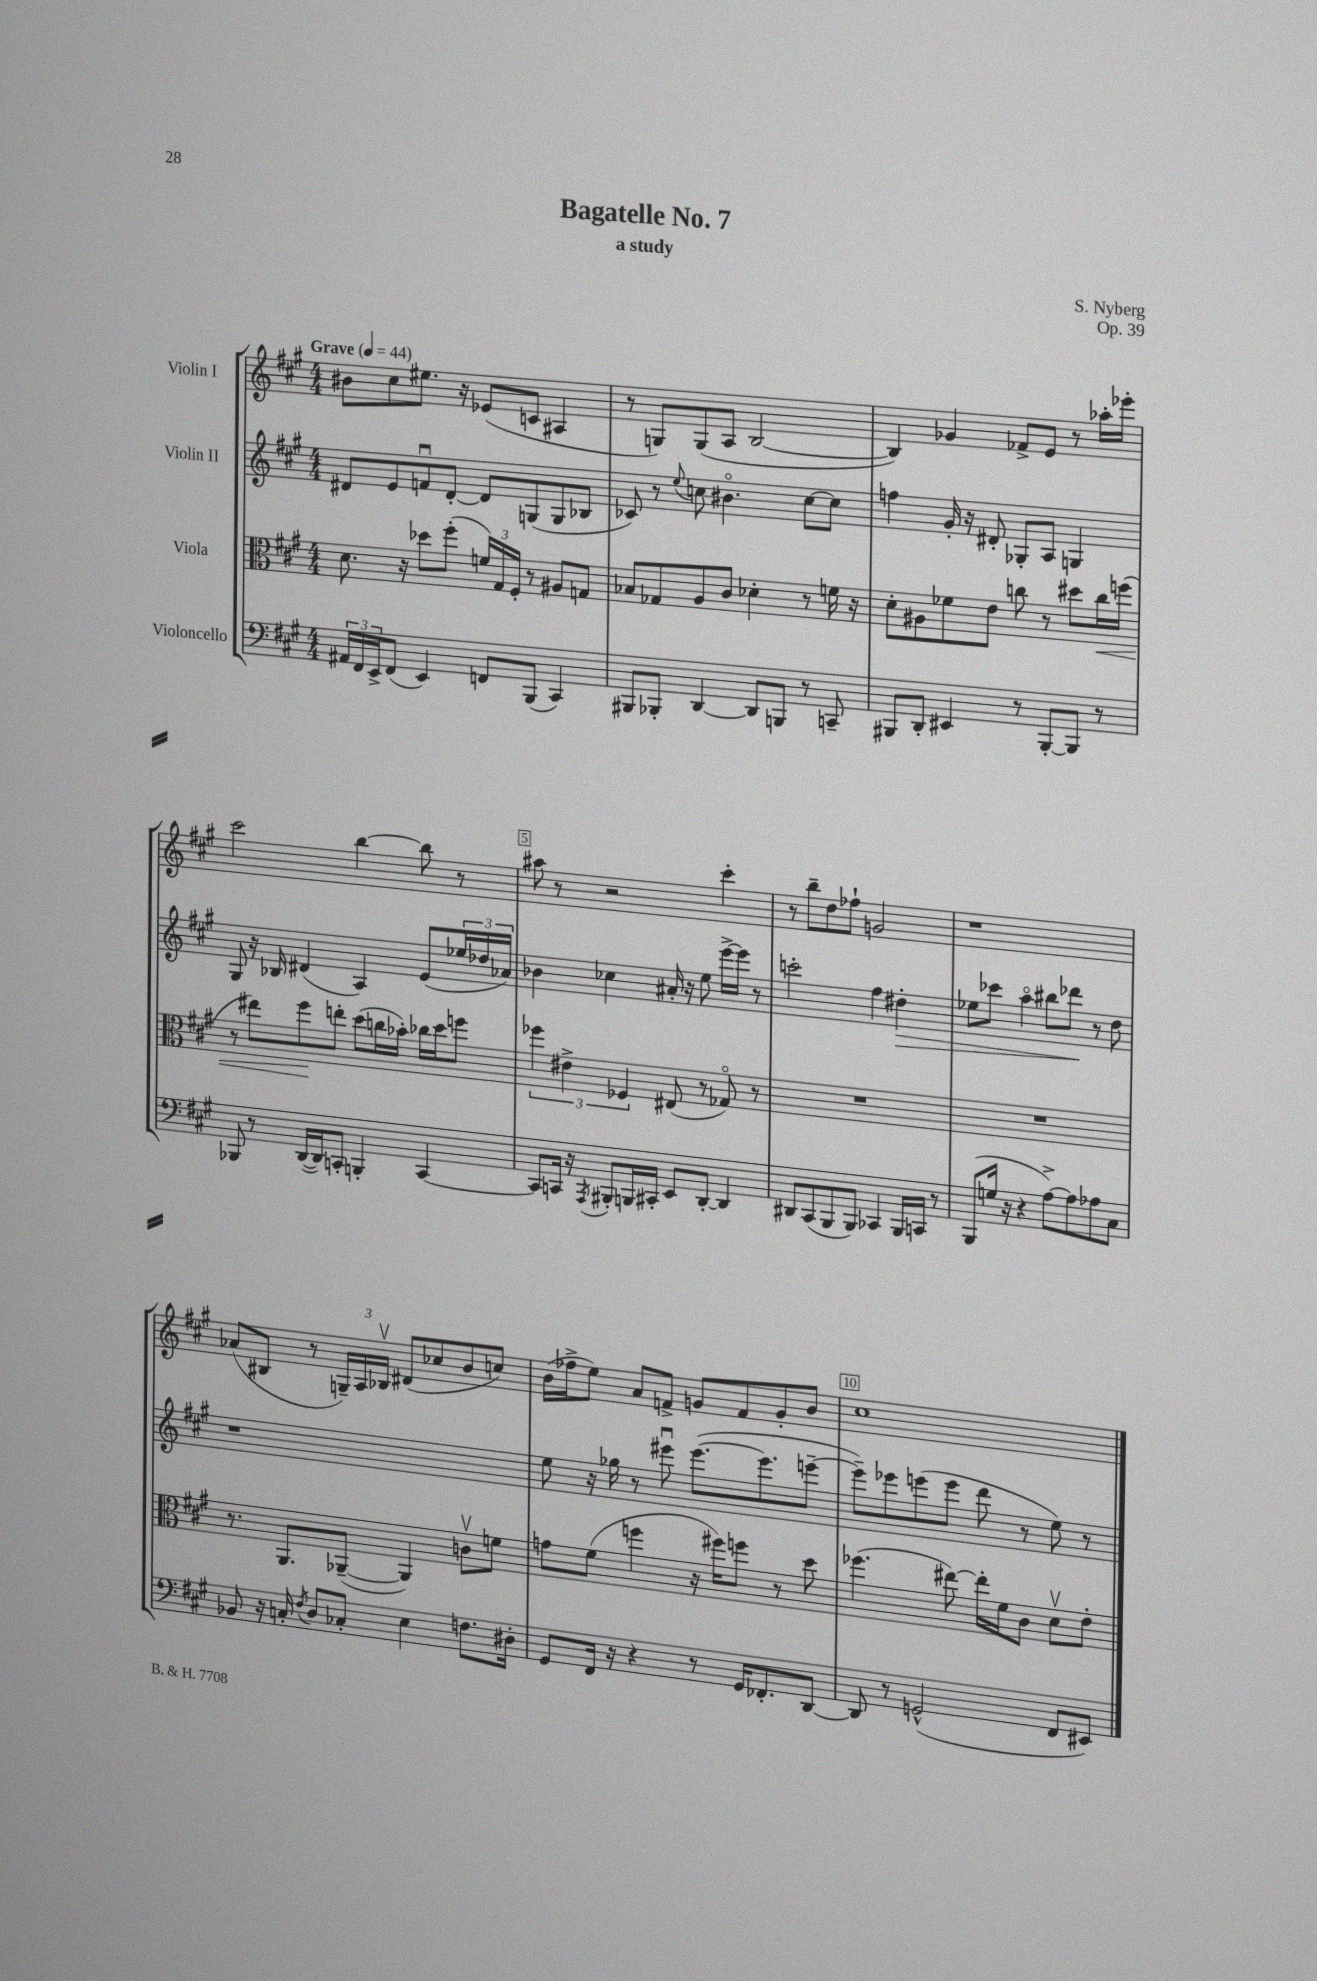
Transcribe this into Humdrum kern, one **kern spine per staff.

**kern	**kern	**kern	**kern
*staff4	*staff3	*staff2	*staff1
*clefF4	*clefC3	*clefG2	*clefG2
*k[f#c#g#]	*k[f#c#g#]	*k[f#c#g#]	*k[f#c#g#]
*M4/4	*M4/4	*M4/4	*M4/4
*MM44	*MM44	*MM44	*MM44
24AA#	8.d	8d#	8b#
24FF#	.	.	.
24EE^	.	.	.
(8FF#	.	8e	8cc#
.	16r	.	.
4EE)	8dd-	8fu	8.ee#
.	(8ff#'	[8d#'	.
.	.	.	16r
8FF	24f)	8d#]	(8e-
.	24G#	.	.
.	24F#'	.	.
(8BBB	8r	(8G	8c
4CC#)	8A#	8G	4A#
.	8G	8B-	.
=	=	=	=
8BBB#	8B-	8c-)	8r
8BBB-'	8G-	8r	8G)
.	.	8qqee	.
[4DD	8A	8cc	(8G
.	8c#	4.b#o	8A
8DD]	4d-'	.	[2B
8BBB	.	.	.
8r	8r	[8cc	.
8CC~	16f	8cc]	.
.	16r	.	.
=	=	=	=
8BBB#	8d'	4ff	4B])
8DD'	8A#	.	.
4EE#	8f-	16g#'	4g-
.	.	16r	.
.	8e	8d#'	.
8r	8cc	8G-'	8f-^
[8BBB#'	8r	8A	8e
8BBB#]	8dd#	4G	8r
8r	16cc	.	16aa-'
.	(16ff	.	16eee-'
=	=	=	=
8BBB-	8r	8G#	2ccc#
8r	8ee#)	16r	.
.	.	16B-	.
([16DD	8ff#	(4d#	.
16DD])	.	.	.
8CC'	8ee'	.	.
4BBB'	(8dd	4A)	[4bb
.	16cc	.	.
.	16b-')	.	.
[4CC	16cc-	(8e	8bb]
.	16dd	.	.
.	8ff	24ee-	8r
.	.	24dd-	.
.	.	24a-)	.
=	=	=	=
8CC]	6ff-	4b-	8aa#
16CC	.	.	8r
.	6e#^	.	.
16r	.	.	.
8qAAA	.	.	.
8BBB#'	.	4cc-	2r
.	6F-	.	.
16BBB	.	.	.
16CC#'	.	.	.
8EE	(8E#	16a#'	.
.	.	16r	.
[8DD'	8r	8ee	.
4DD]	8G-o)	[16eee^	4ccc#'
.	.	16eee]	.
.	8r	8r	.
=	=	=	=
8DD#	1r	2ccc'	8r
(8CC#	.	.	8bb~
8BBB	.	.	8dd
8BBB)	.	.	8ff-`
4CC-	.	4ff#	2g
16BBB	.	4dd#'	.
16CC	.	.	.
8r	.	.	.
=	=	=	=
(8BBB	1r	8ee-	1r
16G	.	8ccc-	.
16r	.	.	.
4r	.	4aao	.
[8A^)	.	8bb#	.
8A]	.	8ddd-	.
8A-	.	8r	.
8C#	.	8dd	.
=	=	=	=
8BB-	8.r	1r	(8a-
16r	.	.	8B#
16C'	8.AA	.	.
8qF#	.	.	.
8D	.	.	8r
8C-'	([8AA-~	.	24G~)
.	.	.	24A
.	.	.	24B-v
4E	4AA-])	.	(8d#
.	.	.	8cc-
8.F	8cv	.	8b
.	8f	.	8cc)
16D#'	.	.	.
=	=	=	=
8GG#	8g	8ee	(16b
.	.	.	16ff-^
16FF#	(8f#	16r	8ee)
16r	.	16gg-	.
4r	4ff	8r	8a
.	.	8eee#u	8f^
8r	16r	([8.eee#	8g
.	16ff#)	.	.
16GG#	8ff	.	8f
8.FF-'	.	8.eee#]	.
.	8r	.	8g'
[8DD	8dd	[8eee~	8b
=	=	=	=
8DD]	(4.ff-	8eee~])	1cc#
8r	.	8eee-	.
(2GG^^	.	(8eee	.
.	[8ee#)	8eee	.
.	16ee#']	8ddd	.
.	16f#	.	.
.	8c#	8r	.
8FF#	8dv	8ee)	.
8EE#)	8e'	8r	.
==	==	==	==
*-	*-	*-	*-
